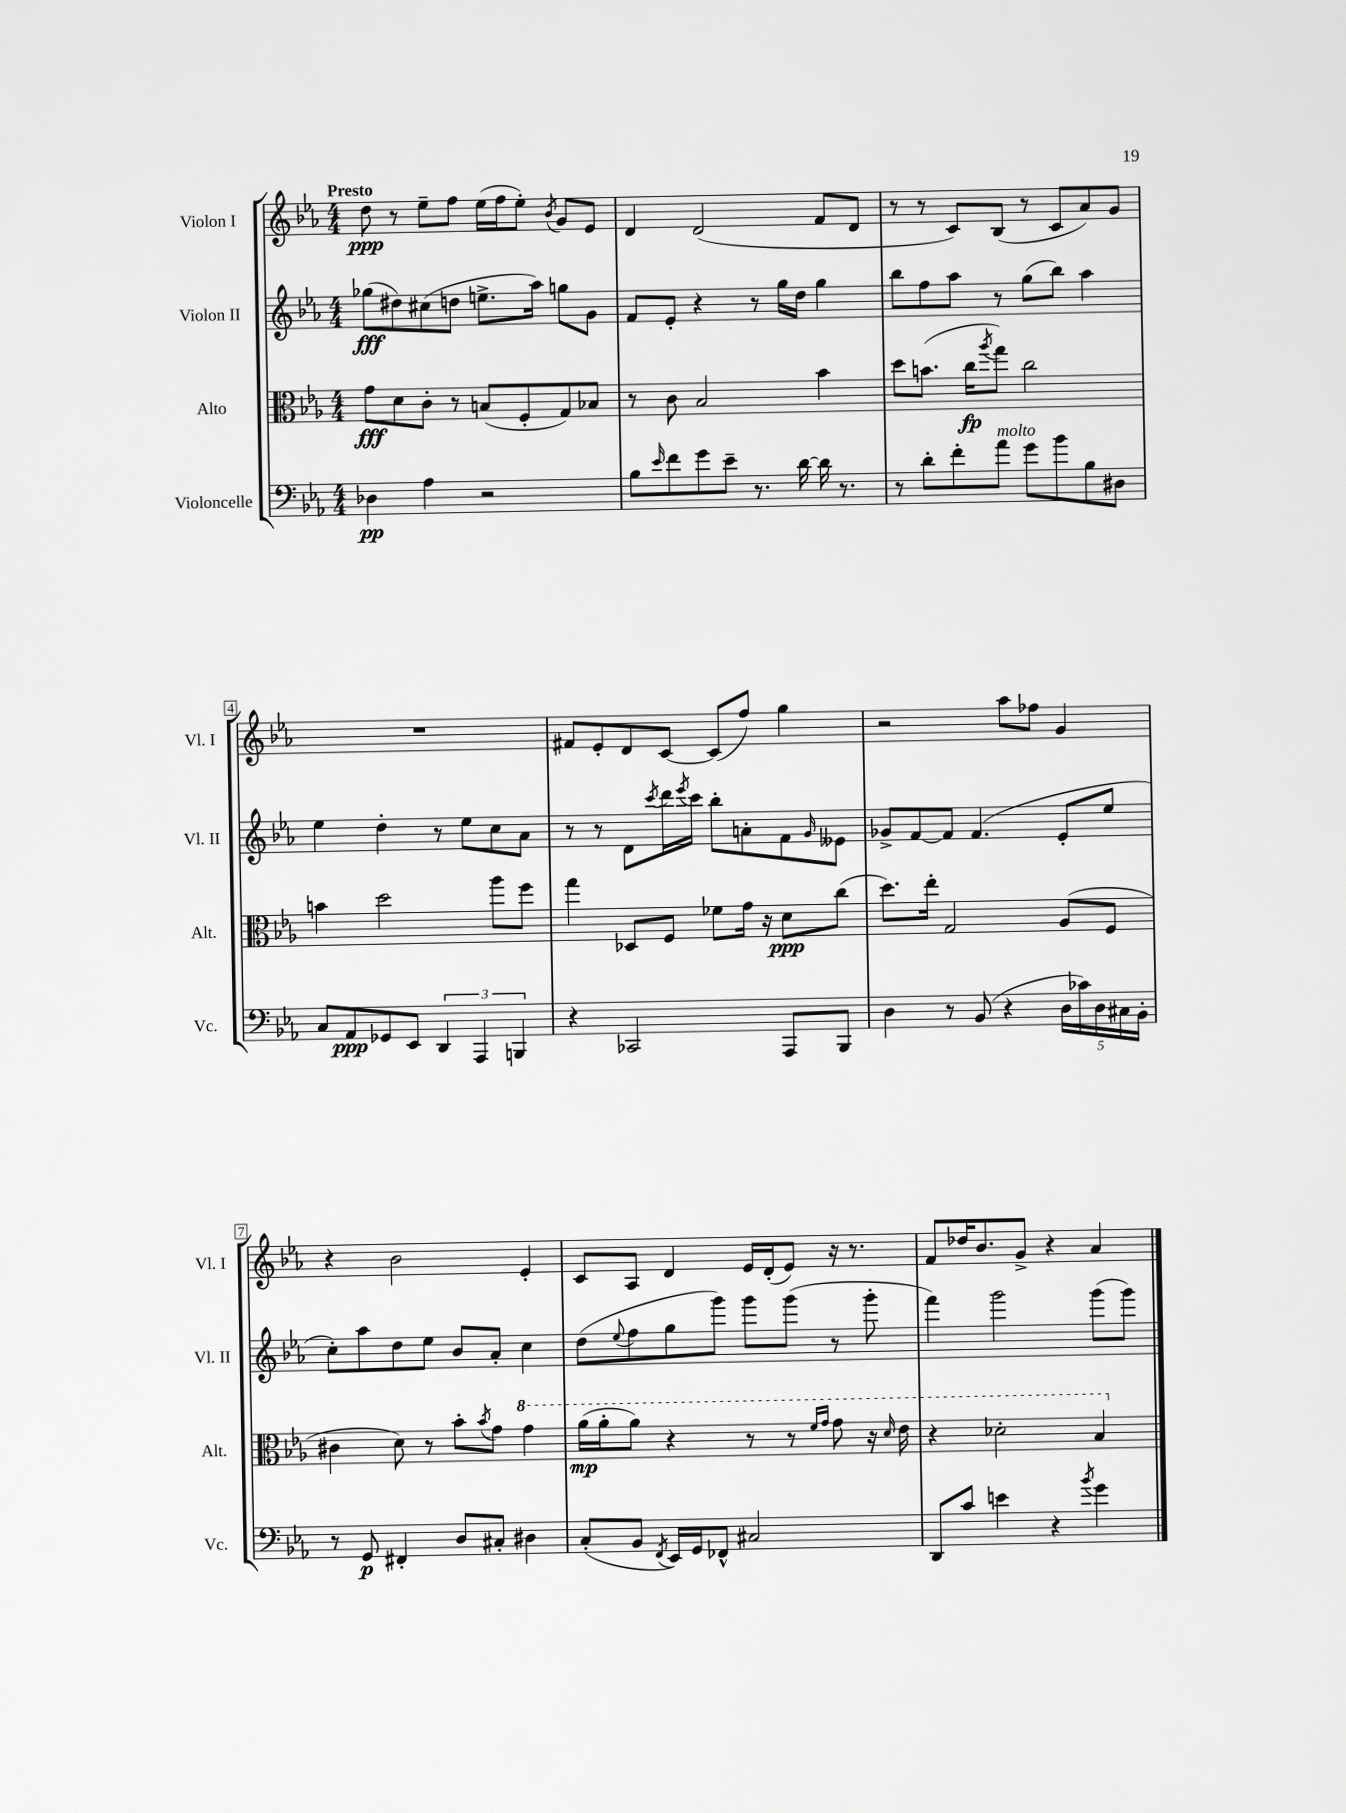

**kern	**dynam	**kern	**dynam	**kern	**dynam	**kern	**dynam
*part4	*part4	*part3	*part3	*part2	*part2	*part1	*part1
*staff4	*staff4	*staff3	*staff3	*staff2	*staff2	*staff1	*staff1
*I"Violoncelle	*	*I"Alto	*	*I"Violon II	*	*I"Violon I	*
*I'Vc.	*	*I'Alt.	*	*I'Vl. II	*	*I'Vl. I	*
*clefF4	*	*clefC3	*	*clefG2	*	*clefG2	*
*k[b-e-a-]	*	*k[b-e-a-]	*	*k[b-e-a-]	*	*k[b-e-a-]	*
*M4/4	*	*M4/4	*	*M4/4	*	*M4/4	*
=1	=1	=1	=1	=1	=1	=1	=1
!	!	!	!	!	!	!LO:TX:a:B:t=Presto	!
4D-X\	pp	8g\L	fff	(8gg-X\L	fff	8dd\	ppp
.	.	8d\	.	8dd#X\)	.	8r	.
4A-\	.	8c'\J	.	(8cc#X\	.	8ee-~\L	.
.	.	8r	.	8ddn\J	.	8ff\J	.
2r	.	(8Bn/L	.	8.een^\L	.	(16ee-\LL	.
.	.	.	.	.	.	16ff\J	.
.	.	8F'/	.	.	.	8ee-'\J)	.
.	.	.	.	16aa-\Jk)	.	.	.
.	.	.	.	.	.	8qb-/	.
.	.	8G/)	.	8ggn\L	.	8g/L	.
.	.	8B-X/J	.	8g\J	.	8e-/J	.
=2	=2	=2	=2	=2	=2	=2	=2
8B-\L	.	8r	.	8f/L	.	4d/	.
16qqe-/	.	.	.	.	.	.	.
8f\	.	8c\	.	8e-'/J	.	.	.
8g\	.	2B-/	.	4r	.	(2d/	.
8e-~\J	.	.	.	.	.	.	.
8.r	.	.	.	8r	.	.	.
.	.	.	.	16gg\LL	.	.	.
[16d\	.	.	.	16dd\JJ	.	.	.
16d\]	.	4b-\	.	4gg\	.	8f/L	.
8.r	.	.	.	.	.	.	.
.	.	.	.	.	.	8d/J	.
=3	=3	=3	=3	=3	=3	=3	=3
8r	.	8dd\L	.	8bb-\L	.	8r	.
8d'\L	.	(8.bn\J	.	8ff\	.	8r	.
8f'\	.	.	.	8aa-\J	.	8c/L)	.
.	.	16cc\KL	fp	.	.	.	.
.	.	8qaa-/	.	.	.	.	.
!LO:TX:a:i:t=molto	!	!	!	!	!	!	!
8a-\J	.	8gg\J)	.	8r	.	(8B-/J	.
8g\L	.	2cc\	.	(8gg\L	.	8r	.
8b-\	.	.	.	8bb-\J)	.	8c/L	.
8B-\	.	.	.	4aa-\	.	8a-/)	.
8D#X\J	.	.	.	.	.	8g/J	.
!!LO:LB:g=z
=4	=4	=4	=4	=4	=4	=4	=4
8C/L	.	4bn\	.	4ee-\	.	1r	.
8AA-/	ppp	.	.	.	.	.	.
8GG-X/	.	2dd\	.	4dd'\	.	.	.
8EE-/J	.	.	.	.	.	.	.
6DD/	.	.	.	8r	.	.	.
.	.	.	.	8ee-\L	.	.	.
6AAA-/	.	.	.	.	.	.	.
.	.	8aa-\L	.	8cc\	.	.	.
6BBBn/	.	.	.	.	.	.	.
.	.	8ff\J	.	8a-\J	.	.	.
=5	=5	=5	=5	=5	=5	=5	=5
4r	.	4gg\	.	8r	.	8f#X/L	.
.	.	.	.	8r	.	8e-'/	.
2CC-X/	.	8D-X/L	.	8d\L	.	8d/	.
.	.	.	.	8qccc/	.	.	.
.	.	8F/J	.	16ddd\L	.	[8c/J	.
.	.	.	.	8qeee-/	.	.	.
.	.	.	.	16ccc\JJ	.	.	.
.	.	8f-X\L	.	8bb-'\L	.	(8c/L]	.
.	.	16g\Jk	.	8an'\	.	8ff/J)	.
.	.	16r	.	.	.	.	.
8AAA-/L	.	8d\L	ppp	8f\	.	4gg\	.
.	.	.	.	16qqg/	.	.	.
8BBB-/J	.	(8cc\J	.	8e--X\J	.	.	.
=6	=6	=6	=6	=6	=6	=6	=6
4D\	.	8.dd\L)	.	8g-X^/L	.	2r	.
.	.	.	.	[8f/	.	.	.
.	.	16ee-'\Jk	.	.	.	.	.
8r	.	2G/	.	8f/J]	.	.	.
(8BB-/	.	.	.	(4.f/	.	.	.
4r	.	.	.	.	.	8aa-\L	.
.	.	.	.	.	.	8ff-X\J	.
20D\LL	.	(8A-/L	.	8e-'/L	.	4g/	.
20c-X\)	.	.	.	.	.	.	.
20D\	.	.	.	.	.	.	.
.	.	8F/J	.	8ee-/J	.	.	.
20C#X\	.	.	.	.	.	.	.
20BB-'\JJ	.	.	.	.	.	.	.
!!LO:LB:g=z
=7	=7	=7	=7	=7	=7	=7	=7
8r	.	4c#X\	.	8cc'\L)	.	4r	.
8GG/	p	.	.	8aa-\	.	.	.
4FF#X'/	.	8d\)	.	8dd\	.	2b-\	.
.	.	8r	.	8ee-\J	.	.	.
8D/L	.	8b-'\L	.	8b-/L	.	.	.
.	.	8qb-/	.	.	.	.	.
8C#X'/J	.	8g\J	.	8a-'/J	.	.	.
*	*	*8va	*	*	*	*	*
4D#X\	.	4gg\	.	4cc\	.	4e-'/	.
=8	=8	=8	=8	=8	=8	=8	=8
(8C'/L	.	(16aa-\LL	mp	(8dd\L	.	8c/L	.
.	.	16aa-'\J	.	.	.	.	.
.	.	.	.	8qqee-/	.	.	.
8BB-/J	.	8aa-\J)	.	8ff\	.	8A-/J	.
8qFF/	.	.	.	.	.	.	.
16EE-/LL)	.	4r	.	8gg\	.	4d/	.
16GG/J	.	.	.	.	.	.	.
8FF-X^^/J	.	.	.	8ggg\J)	.	.	.
2C#X/	.	8r	.	8ggg\L	.	16e-/LL	.
.	.	.	.	.	.	(16d'/J	.
.	.	8r	.	(8ggg\J	.	8e-/J)	.
.	.	16qqff/LL	.	.	.	.	.
.	.	16qqgg/JJ	.	.	.	.	.
.	.	8gg\	.	8r	.	16r	.
.	.	.	.	.	.	8.r	.
.	.	16r	.	8ggg'\	.	.	.
.	.	16qqdd/	.	.	.	.	.
.	.	16ee-\	.	.	.	.	.
=9	=9	=9	=9	=9	=9	=9	=9
8DD/L	.	4r	.	4fff\)	.	8f/L	.
8c/J	.	.	.	.	.	16dd-X/K	.
.	.	.	.	.	.	8.b-/	.
4en\	.	2dd-X'\	.	2ggg\	.	.	.
.	.	.	.	.	.	8g^/J	.
4r	.	.	.	.	.	4r	.
8qb-/	.	.	.	.	.	.	.
4g\	.	4b-/	.	(8ggg\L	.	4a-/	.
.	.	.	.	8ggg\J)	.	.	.
*	*	*X8va	*	*	*	*	*
==	==	==	==	==	==	==	==
*-	*-	*-	*-	*-	*-	*-	*-
